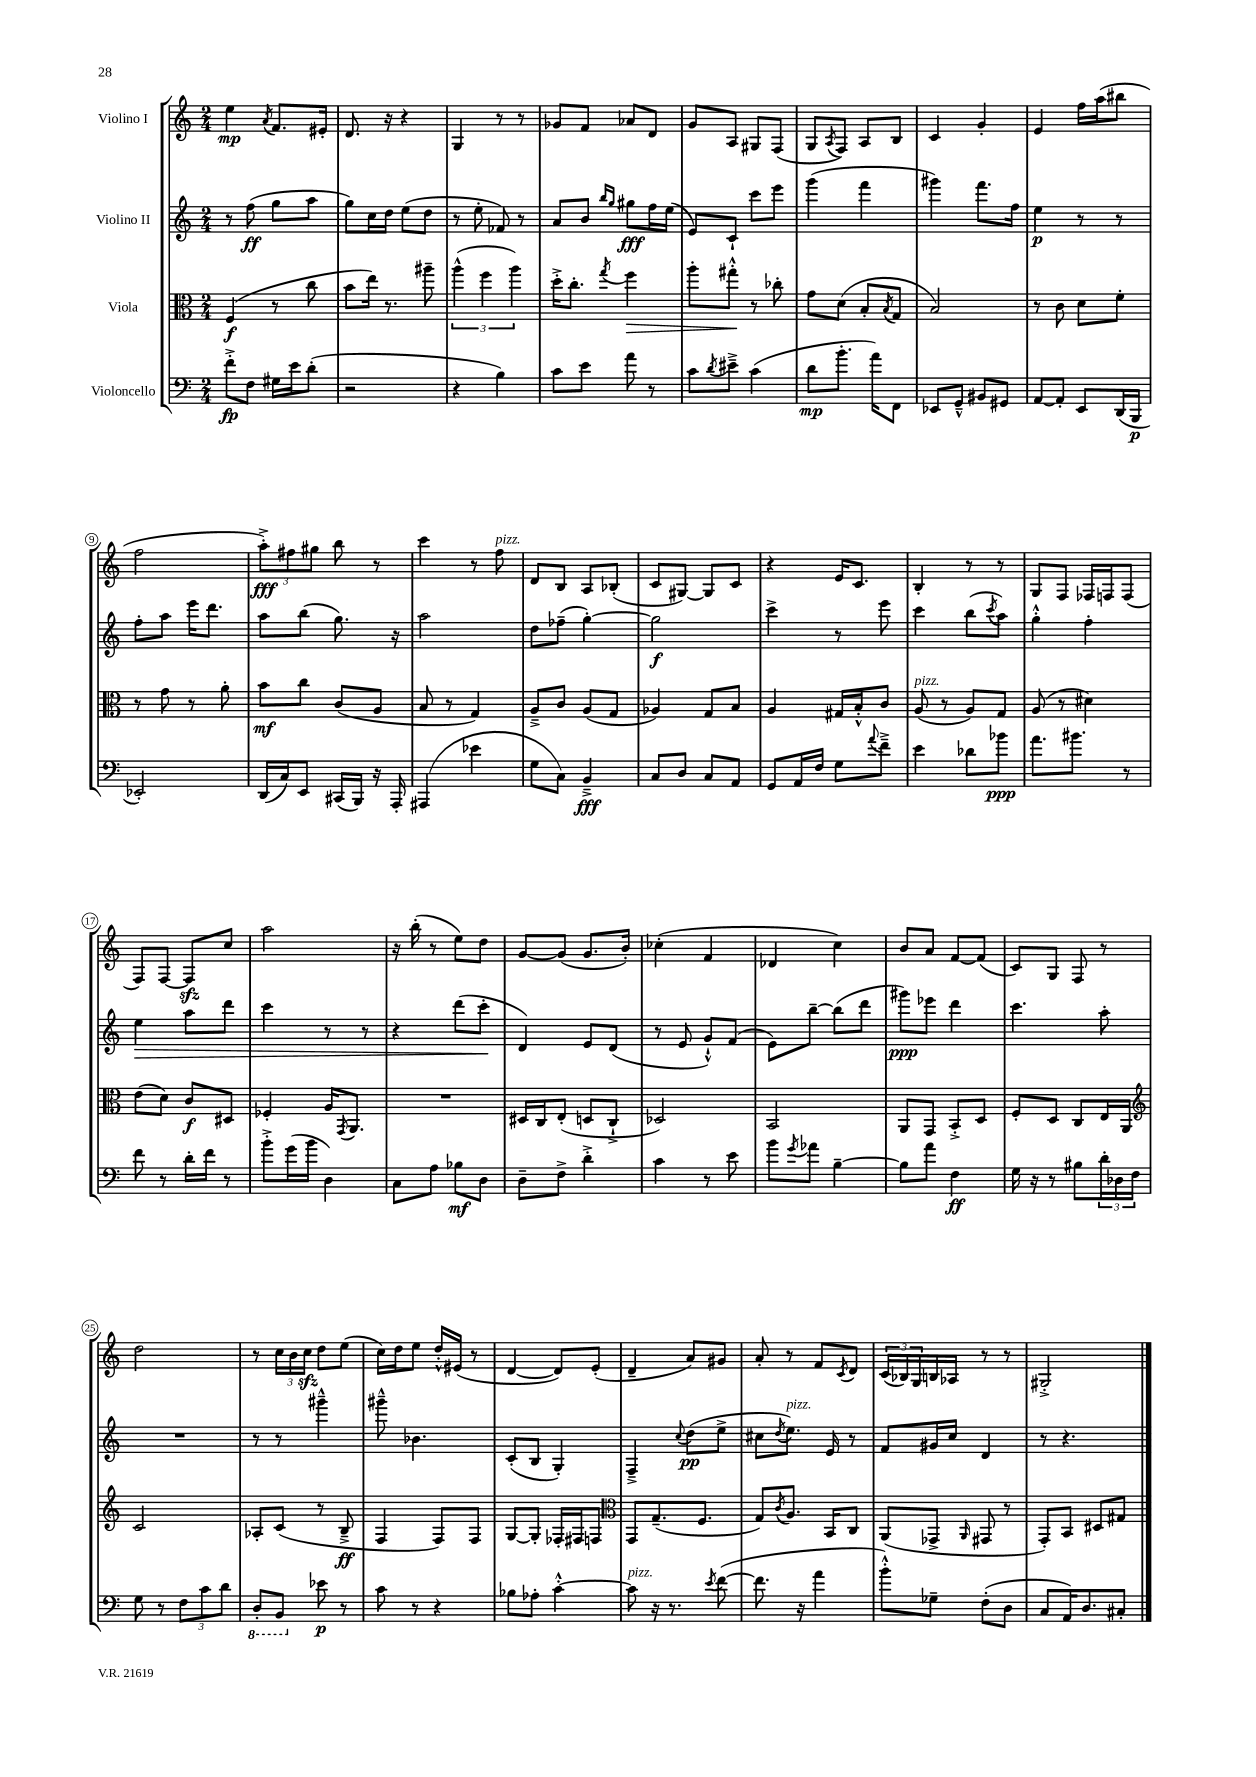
<<
\new StaffGroup <<
\new Staff = "s0" \with { instrumentName = "Violino I" } {
    \clef treble \key c \major \numericTimeSignature \time 2/4
    e''4\mp \acciaccatura { a'8 } f'8. eis'16-. |
    d'8. r16 r4 |
    g4 r8 r8 |
    ges'8 f'8 aes'8 d'8 |
    g'8 a8 gis8 f8( |
    g8 \acciaccatura { a8 } f8) a8 b8 |
    c'4 g'4-. |
    e'4 f''16 a''16( bis''8 |
    f''2 |
    \tuplet 3/2 { a''8-.->\fff) fis''8 gis''8 } b''8 r8 |
    c'''4 r8 f''8^\markup { \italic "pizz." } |
    d'8 b8 a8 bes8-.( |
    c'8 gis8~) gis8 c'8 |
    r4 e'16 c'8. |
    b4-. r8 r8 |
    g8 f8 fes16 f16 f8( |
    f8) f8~ f8\sfz c''8 |
    a''2 |
    r16 b''16-.( r8 e''8) d''8 |
    g'8~ g'8( g'8. b'16-.) |
    ces''4-.( f'4 |
    des'4 c''4) |
    b'8 a'8 f'8~ f'8( |
    c'8) g8 f8 r8 |
    d''2 |
    r8 \tuplet 3/2 { c''16 b'16 c''16\sfz } d''8 e''8( |
    c''16) d''16 e''8 d''16-.-^ eis'16( r8 |
    d'4~ d'8) e'8-.( |
    d'4-- a'8) gis'8 |
    a'8-. r8 f'8 \acciaccatura { c'8 } d'8 |
    \tuplet 3/2 { c'16( bes16) g16 } b16 aes16 r8 r8 |
    gis2-.-> \bar "|." |
}
\new Staff = "s1" \with { instrumentName = "Violino II" } {
    \clef treble \key c \major \numericTimeSignature \time 2/4
    r8 f''8\ff( g''8 a''8 |
    g''8) c''16 d''16 e''8( d''8 |
    r8 e''8-. fes'8) r8 |
    a'8 b'8 \grace { b''16 g''16 } gis''8\fff f''16 e''16( |
    e'8) c'8-! c'''8 e'''8 |
    g'''4( f'''4 |
    gis'''4) f'''8. f''16 |
    e''4\p r8 r8 |
    f''8-. a''8 e'''16 d'''8. |
    a''8 b''8( g''8.) r16 |
    a''2 |
    d''8 fes''8--( g''4~-.) |
    g''2\f |
    c'''4-> r8 e'''8 |
    c'''4 b''8( \acciaccatura { c'''8 } a''8) |
    g''4-.-^ f''4-. |
    e''4\> a''8 d'''8 |
    c'''4 r8 r8 |
    r4 d'''8( c'''8-.\! |
    d'4) e'8 d'8( |
    r8 e'8 g'8-!-^) f'8( |
    e'8) b''8~-- b''8( d'''8 |
    gis'''8\ppp) ees'''8 d'''4 |
    c'''4. a''8-. |
    R2 |
    r8 r8 gis'''4---^ |
    gis'''8---^ bes'4. |
    c'8-.( b8 g4-.) |
    f4---> \appoggiatura { c''8 } d''8\pp( e''8-> |
    cis''8 \acciaccatura { d''8 } e''8.^\markup { \italic "pizz." }) e'16 r8 |
    f'8 gis'16 c''16 d'4 |
    r8 r4. \bar "|." |
}
\new Staff = "s2" \with { instrumentName = "Viola" } {
    \clef alto \key c \major \numericTimeSignature \time 2/4
    f4\f( r8 c''8 |
    b'8 e''16) r8. ais''8-- |
    \tuplet 3/2 { a''4-^( f''4 a''4) } |
    d''16-.-> c''8.-. \acciaccatura { g''8 } f''4\> |
    a''8-. gis''8-.-^\! r8 ces''8-. |
    g'8 d'8( b8-. \acciaccatura { b8 } g8 |
    b2) |
    r8 c'8 d'8 f'8-. |
    r8 g'8 r8 a'8-. |
    b'8\mf c''8 c'8( a8 |
    b8 r8 g4) |
    a8---> c'8 a8( g8 |
    aes4) g8 b8 |
    a4 gis16 b16-.-^ c'8 |
    a8^\markup { \italic "pizz." }( r8 a8) g8 |
    a8( r8 dis'4) |
    e'8( d'8) c'8\f dis8 |
    fes4-. a16 \acciaccatura { g,8 } a,8. |
    R2 |
    dis16 c16 e8-.( d8 c8-!-> |
    des2) |
    b,2 |
    a,8 g,8 b,8-.-> d8 |
    f8-. d8 c8 e16 a,16 |
    \clef treble c'2 |
    aes8-. c'8( r8 b8--->\ff |
    f4 f8) f8 |
    g8~ g8-. fes16-. fis16 f8 |
    \clef alto g,8 g8.--( f8. |
    g8) \acciaccatura { c'8 } a8. b,16 c8 |
    a,8( ges,8-> \grace { a,16 } gis,8 r8 |
    g,8-.) b,8 dis8 gis8 \bar "|." |
}
\new Staff = "s3" \with { instrumentName = "Violoncello" } {
    \clef bass \key c \major \numericTimeSignature \time 2/4
    f'8-.->\fp f8 gis16 e'16 d'8-.( |
    r2 |
    r4 b4) |
    c'8 e'8 a'8 r8 |
    c'8 \acciaccatura { d'8 } eis'8---> c'4( |
    d'8\mp b'8.-. a'16) f,8 |
    ees,8 g,8---^ bis,8 gis,8 |
    a,8~ a,8-. e,8 d,16( b,,16\p |
    ees,2-.) |
    d,16( c16) e,8 cis,16( b,,16) r16 a,,16-. |
    ais,,4( ees'4 |
    g8 c8) b,4--->\fff |
    c8 d8 c8 a,8 |
    g,8 a,16 f16 g8 \appoggiatura { a'8 } f'8---> |
    e'4 des'8 bes'8\ppp |
    a'8. bis'8. r8 |
    f'8 r8 d'16-. f'16 r8 |
    b'8-.-> g'16( b'16 d4) |
    c8 a8 bes8\mf d8 |
    d8-- f8-> d'4-.-> |
    c'4 r8 e'8 |
    b'8 \acciaccatura { g'8 } aes'8 b4~-- |
    b8 a'8 f4\ff |
    g16 r16 r8 bis8 \tuplet 3/2 { d'16-. des16 f16 } |
    g8 r8 \tuplet 3/2 { f8 c'8 d'8 } |
    \ottava #-1 d,8-. b,,8 \ottava #0 ees'8\p r8 |
    c'8 r8 r4 |
    bes8 aes8-. c'4~-.-^ |
    c'8^\markup { \italic "pizz." } r16 r8. \acciaccatura { e'8 } f'8~( |
    f'8. r16 a'4 |
    b'8-.-^) ges8-- f8-.( d8 |
    c8 a,16) d8. cis8-. \bar "|." |
}
>>
>>
\layout { \context { \Score \override BarNumber.stencil = #(make-stencil-circler 0.1 0.3 ly:text-interface::print) } }
